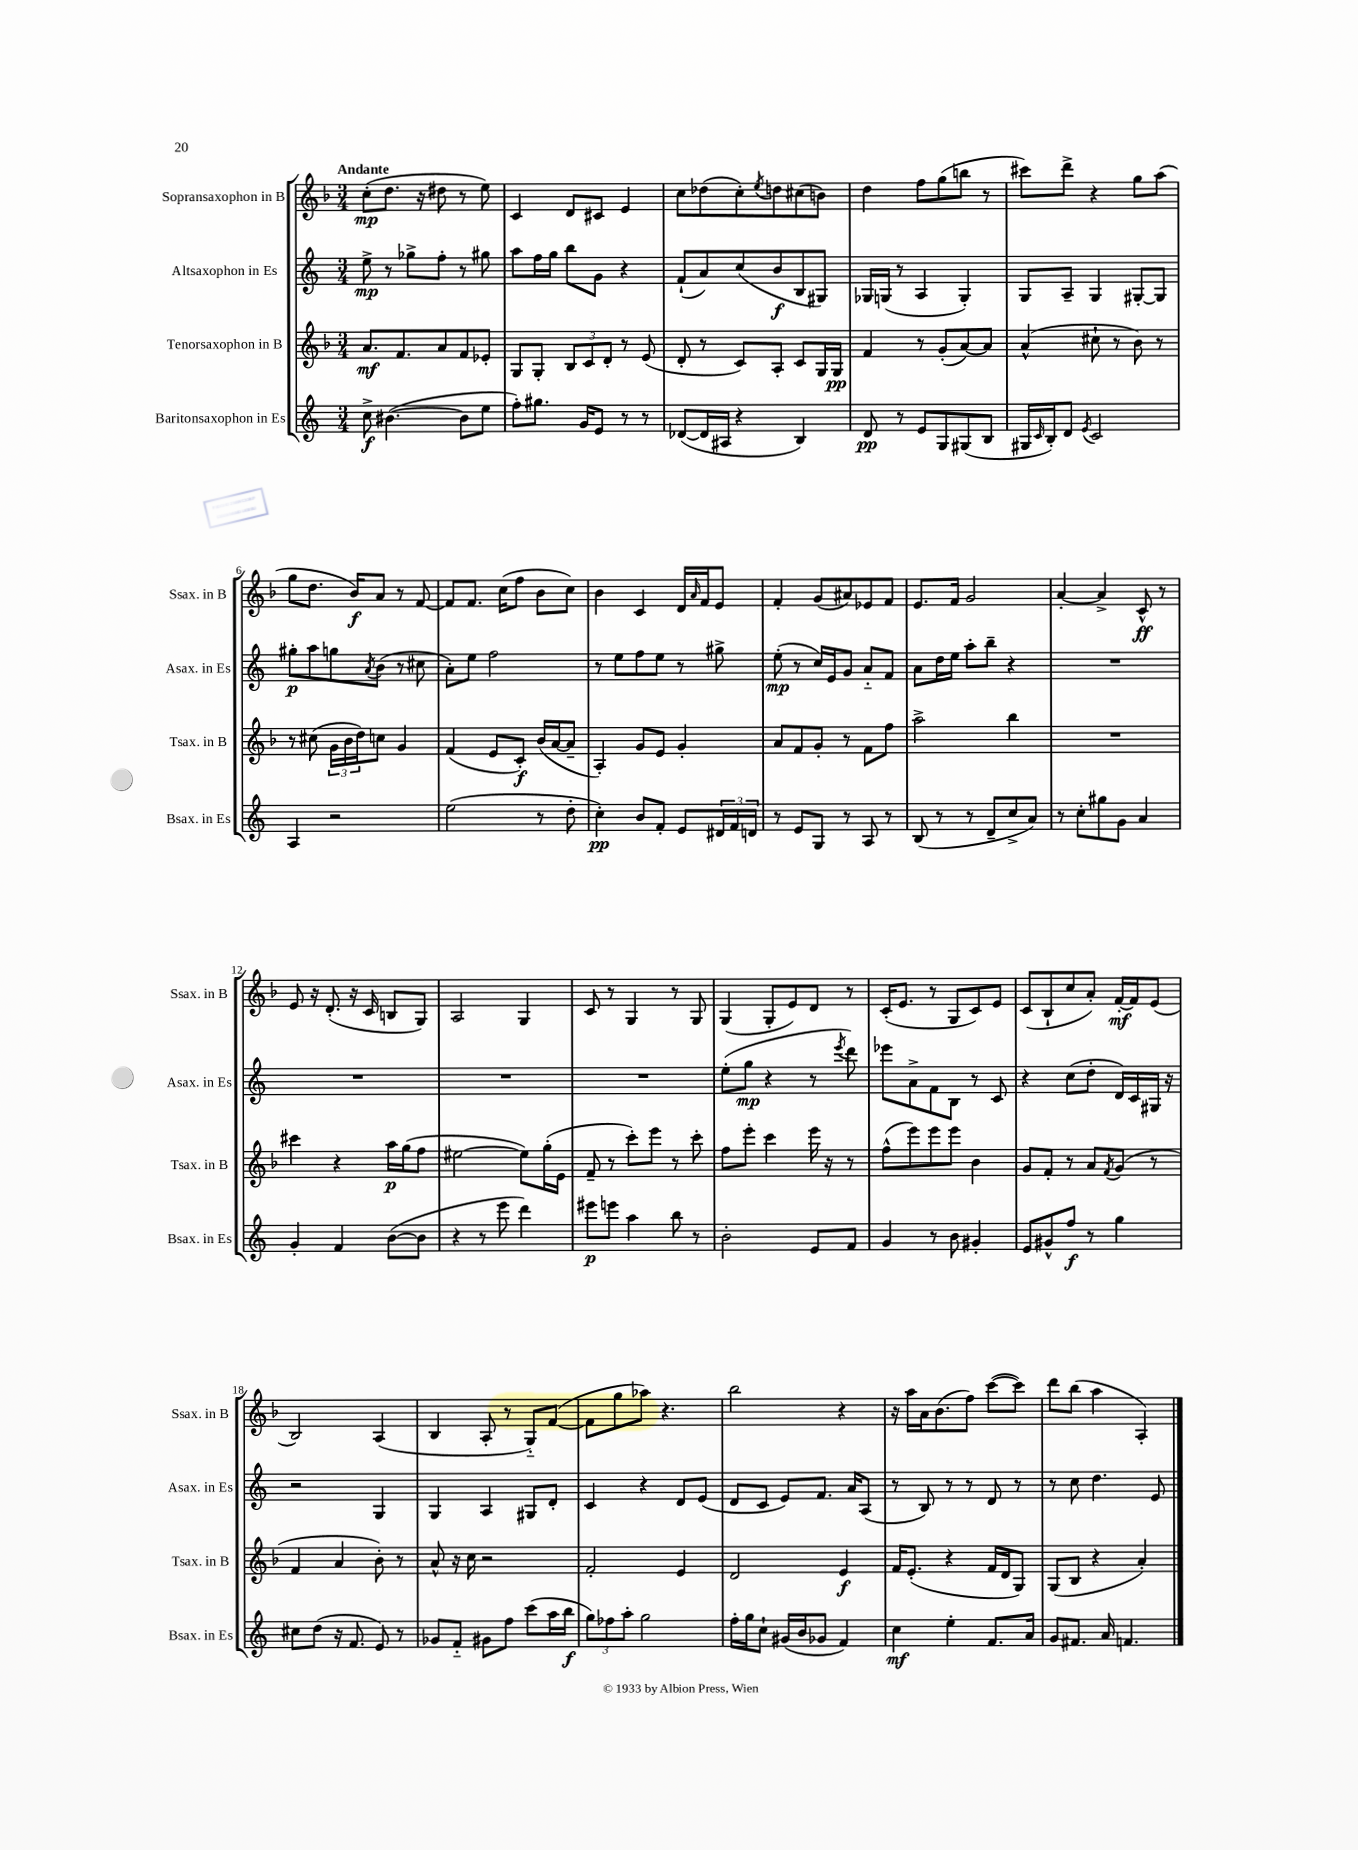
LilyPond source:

<<
\new StaffGroup <<
\new Staff = "s0" \with { instrumentName = "Sopransaxophon in B" shortInstrumentName = "Ssax. in B" } {
    \clef treble \key f \major \numericTimeSignature \time 3/4 \tempo "Andante"
    c''8-.\mp( d''8. r16 dis''8 r8 e''8) |
    c'4 d'8 cis'8 e'4 |
    c''8 des''8( c''8-.) \acciaccatura { e''8 } d''8 cis''8( b'8) |
    d''4 f''8 g''8( b''8 r8 |
    cis'''8) d'''8-> r4 g''8 a''8( |
    g''8 d''8. bes'16\f) a'8 r8 f'8~ |
    f'8 f'8. c''16( f''8 bes'8 c''8) |
    bes'4 c'4 d'16 \grace { a'16 } f'16 e'8 |
    f'4-. g'8( ais'8) ees'8 f'8 |
    e'8. f'16 g'2 |
    a'4~-. a'4-> c'8-^\ff r8 |
    e'8 r16 d'8.-.( r16 c'16 b8 g8) |
    a2 g4 |
    c'8 r8 g4 r8 g8 |
    g4( g8-. e'8) d'8 r8 |
    c'16-.( e'8. r8 g8 c'8) e'8 |
    c'8( bes8-! c''8 a'8-.) f'16~-.\mf f'16 e'8( |
    bes2) a4( |
    bes4 a8-. r8 g8-_) f'8~( |
    f'8 g''8 aes''8) r4. |
    bes''2 r4 |
    r16 a''16 a'16 bes'8.( f''8) c'''8~( c'''8) |
    d'''8 bes''8( a''4 a4-.) \bar "|." |
}
\new Staff = "s1" \with { instrumentName = "Altsaxophon in Es" shortInstrumentName = "Asax. in Es" } {
    \clef treble \key c \major \numericTimeSignature \time 3/4
    e''8->\mp r8 ges''8-> f''8-. r8 gis''8 |
    a''8 f''16 g''16 b''8 g'8 r4 |
    f'8-!( a'8) c''8( b'8\f b8 gis8) |
    ges16 g16( r8 a4 g4-.) |
    g8 a8-- g4 gis8~-. gis8 |
    gis''8-.\p a''8 g''8 \acciaccatura { a'8 } b'8( r8 cis''8 |
    a'8-.) e''8 f''2 |
    r8 e''8 f''8 e''8 r8 gis''8-> |
    e''8-.\mp( r8 c''16) e'16 g'8 a'8-_ f'8 |
    a'8 d''16 e''16 a''8-. b''8-- r4 |
    R2. |
    R2. |
    R2. |
    R2. |
    e''8-.( g''8\mp r4 r8 \acciaccatura { e'''8 } d'''8) |
    ees'''8 a'8-> f'8 b8 r8 c'8 |
    r4 c''8( d''8-. d'16) c'16 gis16 r16 |
    r2 g4 |
    g4 a4 gis8 d'8-. |
    c'4 r4 d'8 e'8( |
    d'8 c'8 e'8) f'8. a'16 a8( |
    r8 b8) r8 r8 d'8 r8 |
    r8 c''8 d''4. e'8 \bar "|." |
}
\new Staff = "s2" \with { instrumentName = "Tenorsaxophon in B" shortInstrumentName = "Tsax. in B" } {
    \clef treble \key f \major \numericTimeSignature \time 3/4
    a'8.\mf f'8. a'8 f'8 ees'8-. |
    g8 g8-. \tuplet 3/2 { bes8 c'8 d'8-. } r8 e'8( |
    d'8-. r8 c'8) a8-. c'8 g16 g16\pp |
    f'4 r8 g'8-.( a'8~) a'8 |
    a'4-^( cis''8-! r8 bes'8) r8 |
    r8 cis''8( \tuplet 3/2 { g'16 bes'16 d''16) } c''8 g'4 |
    f'4( e'8 c'8-.\f) bes'16( a'16~ a'8-- |
    a4-.) g'8 e'8 g'4-. |
    a'8 f'8 g'8-. r8 f'8 f''8 |
    a''2-> bes''4 |
    R2. |
    cis'''4 r4 a''16\p g''16( f''8 |
    eis''2~ eis''8) g''16-.( e'16 |
    f'8-- r8 c'''8-.) e'''8 r8 c'''8-. |
    f''8 e'''8-. c'''4 e'''16 r16 r8 |
    f''8-^( e'''8) e'''8 e'''8 bes'4 |
    g'8 f'8-. r8 a'8 \acciaccatura { f'8 } g'8( r8 |
    f'4 a'4 bes'8-.) r8 |
    a'8-^ r16 c''16 r2 |
    f'2-. e'4 |
    d'2 e'4\f |
    f'16 e'8.-.( r4 f'16 d'16 g8) |
    g8( bes8 r4 a'4-.) \bar "|." |
}
\new Staff = "s3" \with { instrumentName = "Baritonsaxophon in Es" shortInstrumentName = "Bsax. in Es" } {
    \clef treble \key c \major \numericTimeSignature \time 3/4
    c''8->\f bis'4.~( bis'8 e''8 |
    f''8-.) gis''8. g'16 e'8 r8 r8 |
    des'8~( des'16 ais16 r4 b4) |
    d'8\pp r8 e'8 g8 gis8( b8 |
    gis16 \grace { c'16 } b16-.) d'8 \acciaccatura { e'8 } c'2 |
    a4 r2 |
    e''2( r8 d''8-. |
    c''4-.\pp) b'8 f'8-. e'8 \tuplet 3/2 { dis'16 f'16 d'16 } |
    r8 e'8 g8 r8 a8 r8 |
    b8( r8 r8 d'8-- c''8-> a'8) |
    r8 c''8-. gis''8 g'8 a'4 |
    g'4-. f'4 b'8~( b'8 |
    r4 r8 e'''8 d'''4) |
    eis'''8\p e'''8 a''4 b''8 r8 |
    b'2-. e'8 f'8 |
    g'4 r8 b'8 gis'4-. |
    e'8 gis'8-^ f''8\f r8 g''4 |
    cis''8 d''8( r16 f'8. e'8) r8 |
    ges'8 f'8-_ gis'8 f''8 c'''8( a''16 b''16\f |
    \tuplet 3/2 { g''8) fes''8 a''8-. } g''2 |
    f''16-. g''16 c''8-! gis'16( b'16 ges'8 f'4) |
    c''4\mf e''4-. f'8. a'16 |
    g'8 fis'8. a'16 f'4. \bar "|." |
}
>>
>>
